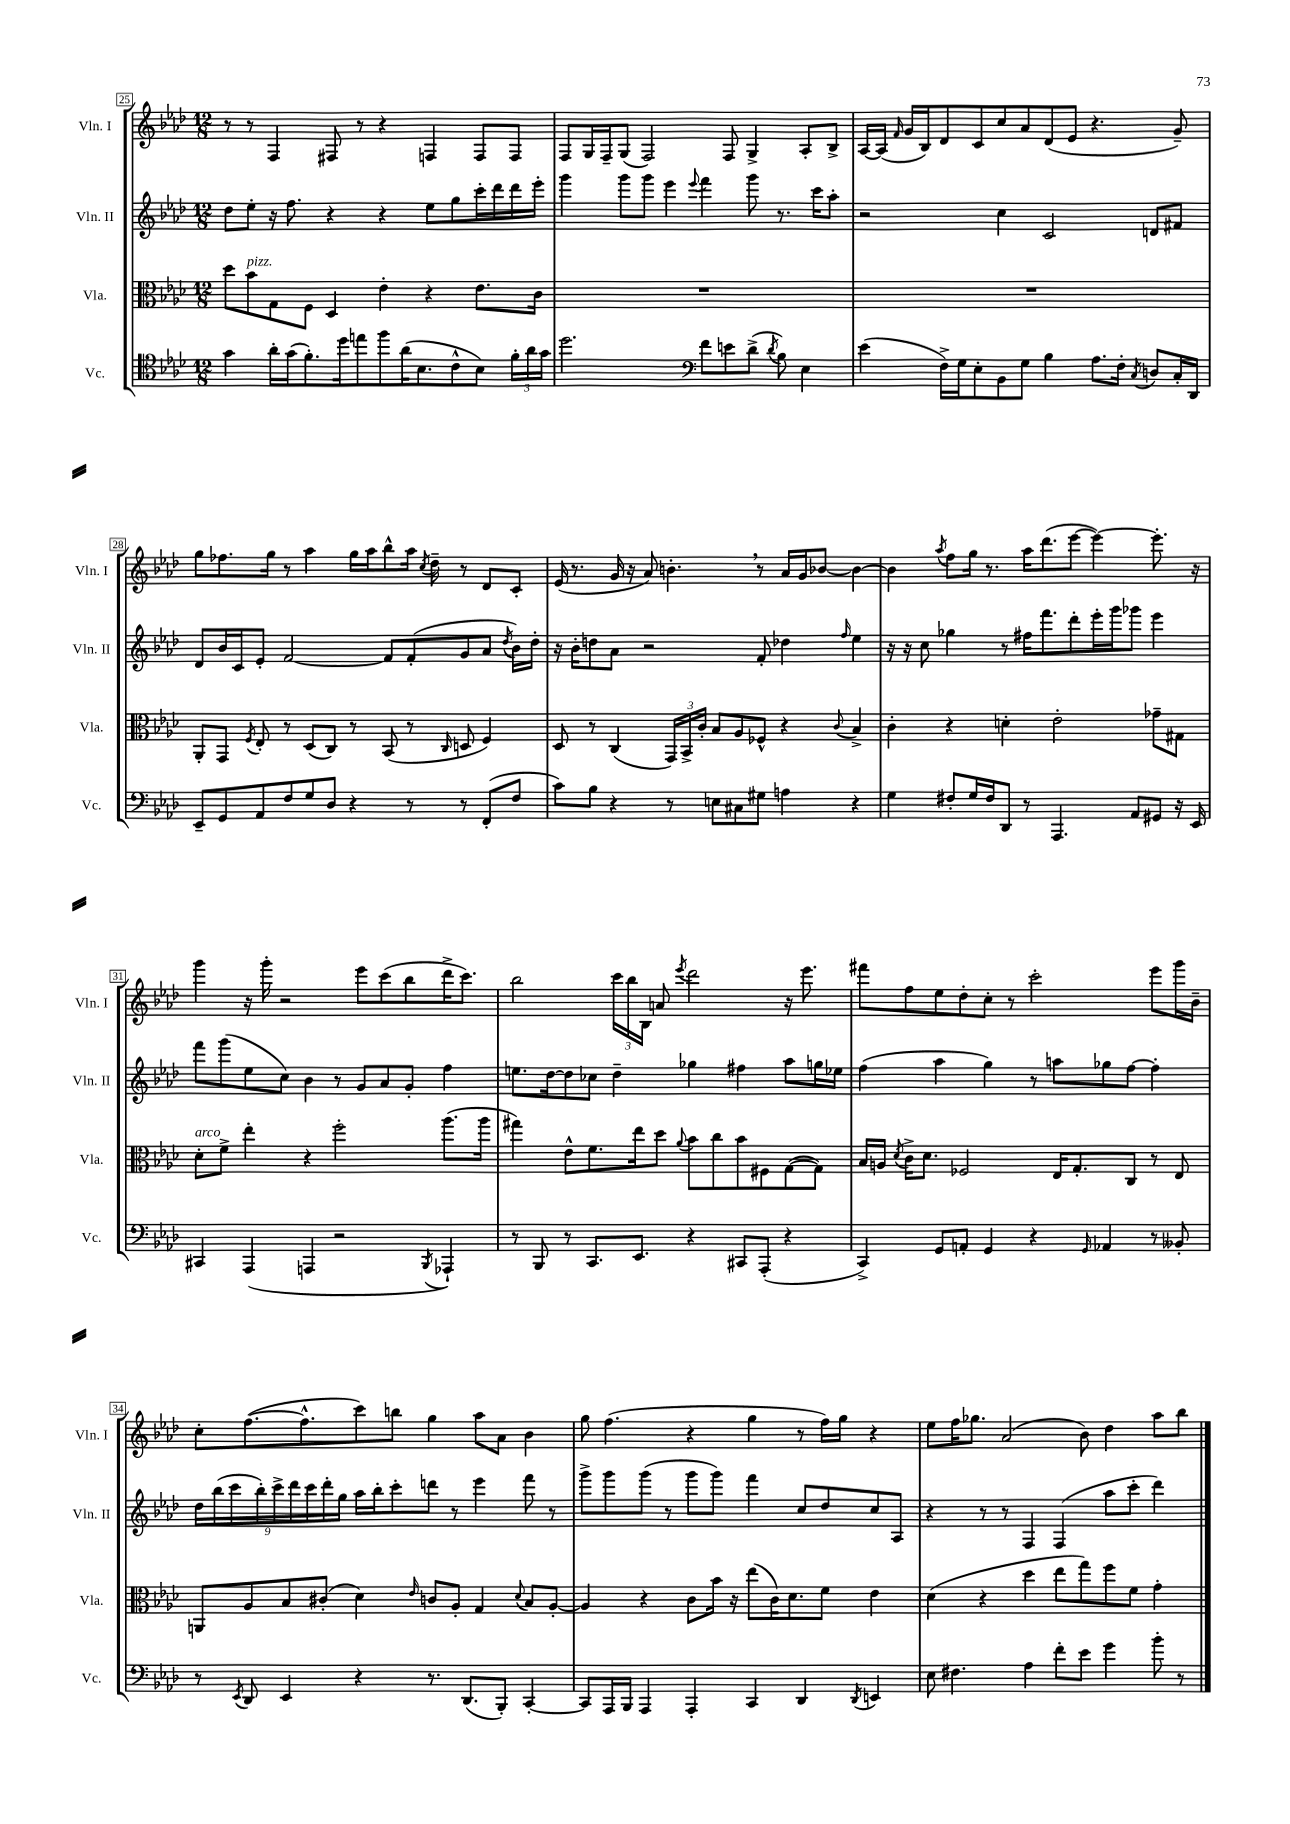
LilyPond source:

<<
\new StaffGroup <<
\new Staff = "s0" \with { instrumentName = "Vln. I" shortInstrumentName = "Vln. I" } {
    \clef treble \key aes \major \numericTimeSignature \time 12/8
    \autoBeamOff r8 r8 f4 fis8 r8 r4 f4 f8[ f8] |
    f8[ g16 f16-- g8]( f2) f8 g4-> aes8[-. bes8]-> |
    aes16[~ aes16]( \grace { f'16 } g'16[ bes16) des'8 c'8 c''8 aes'8 des'8( ees'8] r4. g'8--) |
    g''8[ fes''8. g''16] r8 aes''4 g''16[ aes''16 bes''8-^ aes''16] \acciaccatura { c''8 } des''16-- r8 des'8[ c'8]-. |
    ees'16( r8. g'16 r16 aes'8) b'4.-. \breathe r8 aes'16[ g'16 bes'8]~ bes'4~ |
    bes'4 \acciaccatura { aes''8 } f''8[ g''16] r8. aes''16[ des'''8.( ees'''8]~ ees'''4~) ees'''8.-. r16 |
    g'''4 r16 g'''16-. r2 ees'''8[ c'''8( bes''8 des'''16-> c'''8.]) |
    bes''2 \tuplet 3/2 { c'''16[ bes''16 bes16] } a'8 \acciaccatura { ees'''8 } des'''2 r16 ees'''8. |
    fis'''8[ f''8 ees''8 des''8-. c''8]-. r8 c'''2-. ees'''8[ g'''16 bes'16]-- |
    c''8[-. f''8.~( f''8.-^ c'''8) b''8] g''4 aes''8[ aes'8] bes'4 |
    g''8 f''4.( r4 g''4 r8 f''16[) g''16] r4 |
    ees''8[ f''16 ges''8.] aes'2( bes'8) des''4 aes''8[ bes''8] \bar "|." |
}
\new Staff = "s1" \with { instrumentName = "Vln. II" shortInstrumentName = "Vln. II" } {
    \clef treble \key aes \major \numericTimeSignature \time 12/8
    \autoBeamOff des''8[ ees''8]-. r16 f''8. r4 r4 ees''8[ g''8 c'''16-. des'''16 des'''16 ees'''16]-. |
    g'''4 g'''8[ g'''8] ees'''4 \appoggiatura { ees'''8 } f'''4 g'''8 r8. c'''16[ aes''8]-. |
    r2 c''4 c'2 d'8[ fis'8] |
    des'8[ bes'16 c'16 ees'8]-. f'2~ f'8[ f'8-.( g'8 aes'8] \acciaccatura { des''8 } bes'16[) des''16]-. |
    r16 bes'16[-. d''8 aes'8] r2 f'8-. des''4 \grace { f''16 } ees''4 |
    r16 r16 c''8 ges''4 r8 fis''16[ f'''8. des'''8-. ees'''16-. g'''16 ges'''8] ees'''4 |
    f'''8[ g'''8( ees''8 c''8]) bes'4 r8 g'8[ aes'8 g'8]-. f''4 |
    e''8.[ des''16~ des''8 ces''8] des''4-- ges''4 fis''4 aes''8[ g''16 ees''16] |
    f''4( aes''4 g''4) r8 a''8[ ges''8 f''8]~ f''4-. |
    \tuplet 9/8 { des''16[ bes''16( c'''16 bes''16-.) c'''16-> des'''16 c'''16 des'''16-. g''16] } aes''16[ bes''16-. c'''8-. d'''8] r8 ees'''4 f'''8 r8 |
    g'''8[-> g'''8 g'''8]( r8 g'''8[ g'''8]) f'''4 c''8[ des''8 c''8 aes8] |
    r4 r8 r8 f4 f4( aes''8[ c'''8]-. des'''4) \bar "|." |
}
\new Staff = "s2" \with { instrumentName = "Vla." shortInstrumentName = "Vla." } {
    \clef alto \key aes \major \numericTimeSignature \time 12/8
    \autoBeamOff des''8[ bes'8^\markup { \italic "pizz." } g8 f8] des4 ees'4-. r4 ees'8.[ c'16] |
    R1. |
    R1. |
    aes,8[-. g,8] \acciaccatura { f8 } ees8-. r8 des8[( c8]) r8 bes,8( r8 \grace { c16 } d8 f4) |
    des8 r8 c4( \tuplet 3/2 { g,16[) bes,16-> c'16]-. } bes8[ aes8 fes8]-^ r4 \appoggiatura { c'8 } bes4-> |
    c'4-. r4 d'4-. ees'2-. ges'8[-- gis8] |
    des'8[-.^\markup { \italic "arco" } f'8]-> ees''4-. r4 f''2-. aes''8.[( aes''16] |
    gis''4) ees'8[-^ f'8. ees''16 des''8] \appoggiatura { aes'8 } bes'8[ c''8 bes'8 fis8 g8~( g8]) |
    bes16[ a16] \acciaccatura { des'8 } c'16[-> des'8.] fes2 ees16[ g8.-. c8] r8 ees8 |
    a,8[ aes8 bes8 cis'8]-.( des'4) \grace { ees'16 } c'8[ aes8]-. g4 \appoggiatura { des'8 } bes8[ aes8]~-. |
    aes4 r4 c'8[ bes'16] r16 ees''8[( c'16) des'8. f'8] ees'4 |
    des'4( r4 des''4 ees''8[ g''8) f''8 f'8] g'4-. \bar "|." |
}
\new Staff = "s3" \with { instrumentName = "Vc." shortInstrumentName = "Vc." } {
    \clef tenor \key aes \major \numericTimeSignature \time 12/8
    \autoBeamOff g'4 aes'16[-. g'16( f'8.-.) des''16 e''8 f''8 aes'16( bes8. c'8-^ bes8]) \tuplet 3/2 { f'16[-. aes'16 g'16] } |
    des''2. \clef bass f'8[ e'8 des'8]->( \acciaccatura { des'8 } bes8) ees4 |
    ees'4( f16[->) g16 ees8-. bes,8 g8] bes4 aes8.[ f16]-. \acciaccatura { c8 } d8[ c16-. des,16] |
    ees,8[-- g,8 aes,8 f8 g8 des8] r4 r8 r8 f,8[-.( f8] |
    c'8[) bes8] r4 r8 e8[ cis8 gis8] a4 r4 |
    g4 fis8[-. g16 fis16 des,8] r8 aes,,4. aes,8[ gis,8] r16 ees,16 |
    cis,4 aes,,4( a,,4 r2 \acciaccatura { bes,,8 } aes,,4-!) |
    r8 bes,,8 r8 c,8.[ ees,8.] r4 cis,8[ aes,,8]-.( r4 |
    c,4->) g,8[ a,8]-. g,4 r4 \grace { g,16 } aes,4 r8 beses,8-. |
    r8 \acciaccatura { ees,8 } des,8 ees,4 r4 r8. des,8.[( bes,,8]-.) c,4~-. |
    c,8[ aes,,16 bes,,16] aes,,4 aes,,4-. c,4 des,4 \acciaccatura { des,8 } e,4 |
    ees8 fis4. aes4 f'8[-. ees'8] g'4 bes'8-. r8 \bar "|." |
}
>>
>>
\layout { \context { \Score currentBarNumber = #25 \override BarNumber.stencil = #(make-stencil-boxer 0.1 0.3 ly:text-interface::print) } }
